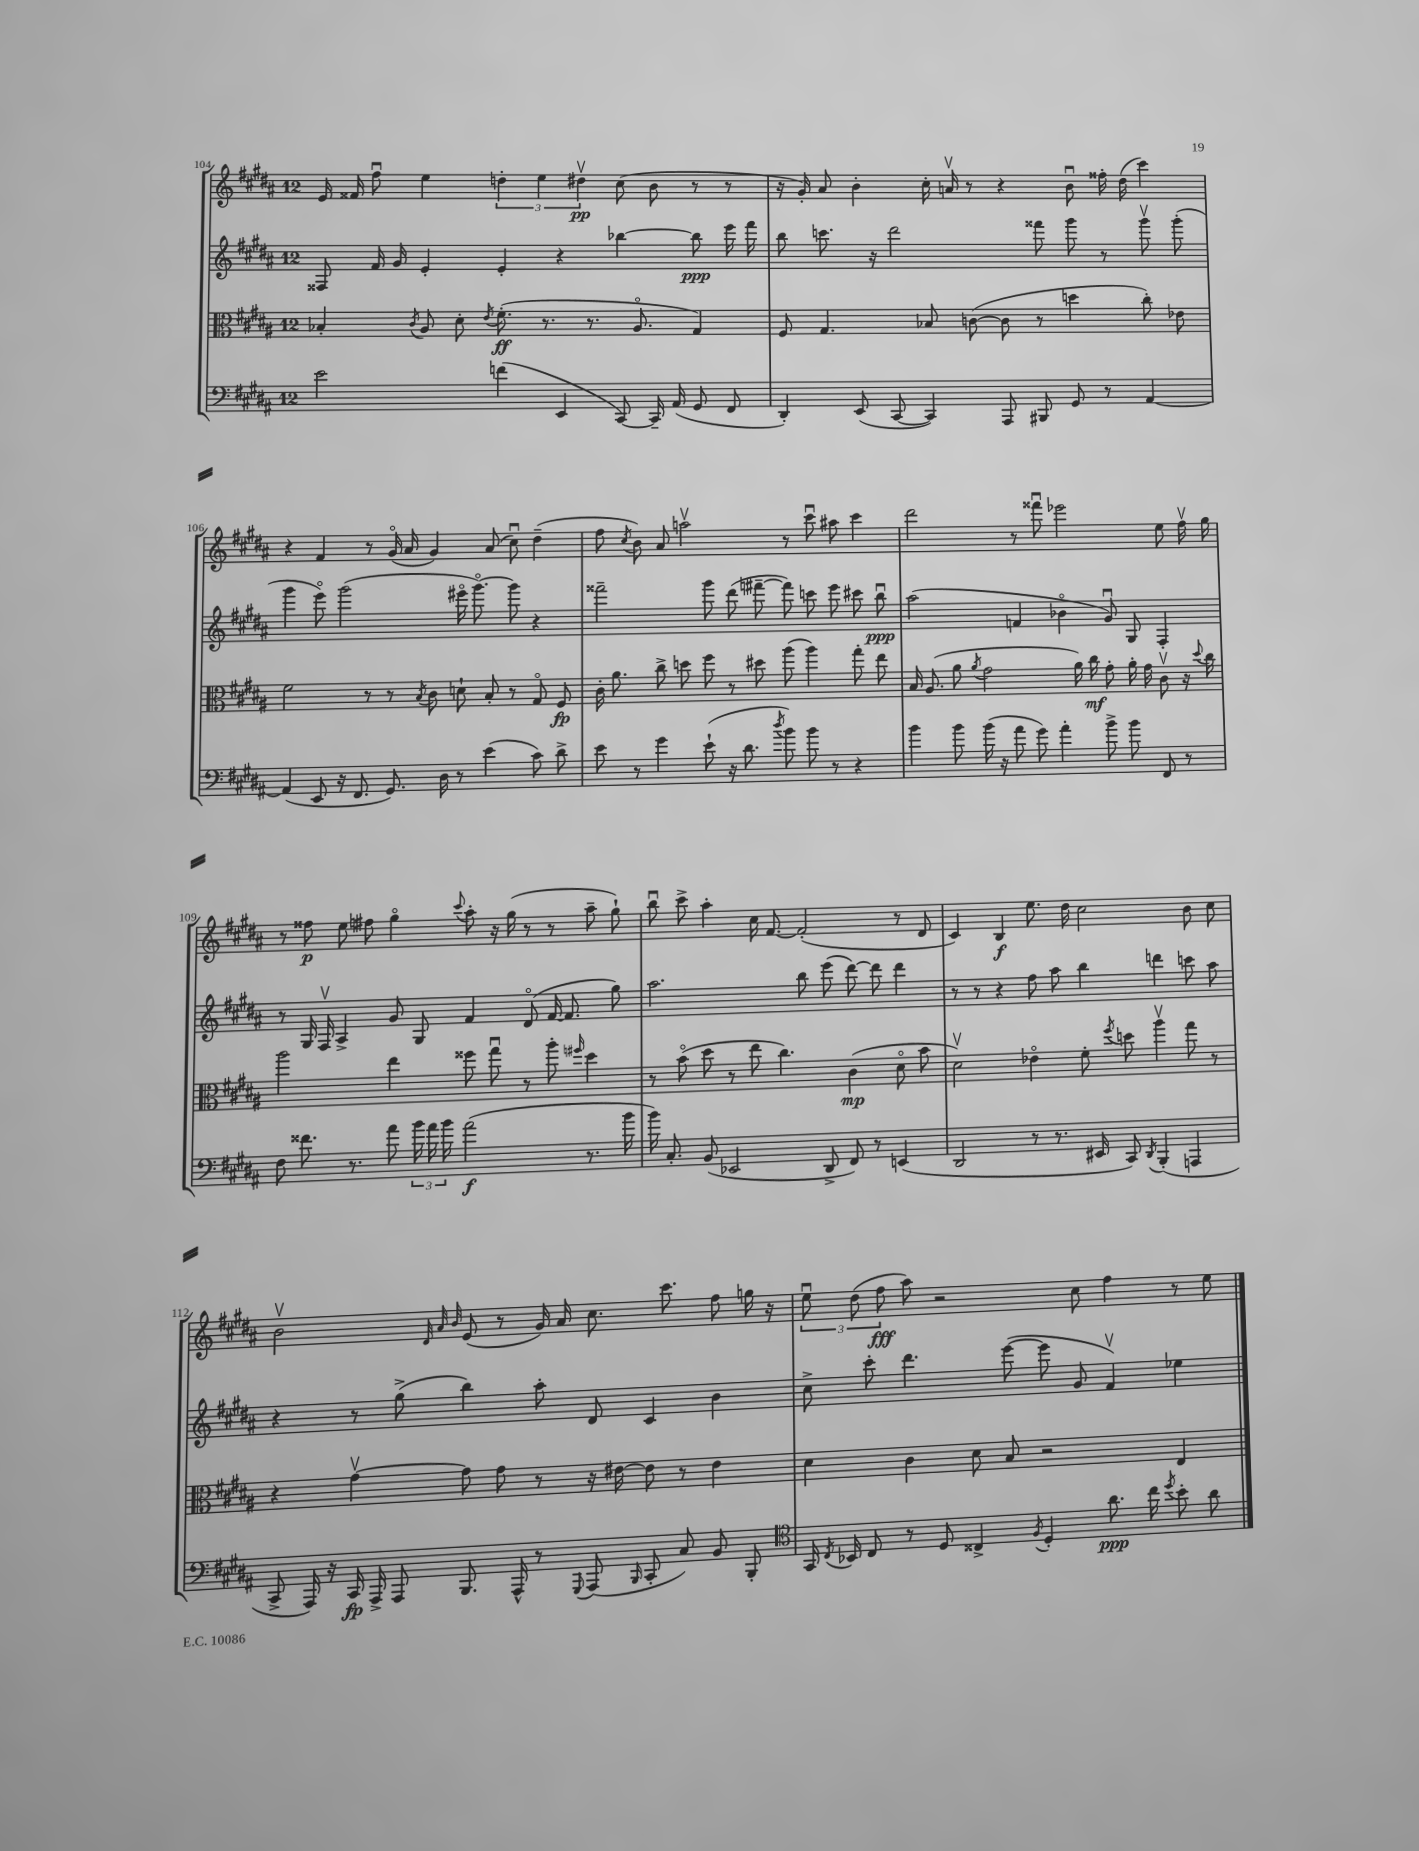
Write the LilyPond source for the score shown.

<<
\new StaffGroup <<
\new Staff = "s0" {
    \clef treble \key b \major \once \override Staff.TimeSignature.style = #'single-digit \time 12/8
    \autoBeamOff e'16 fisis'16 fis''8\downbow e''4 \tuplet 3/2 { d''4-. e''4 dis''4\upbow\pp } cis''8( b'8 r8 r8 |
    r16 gis'16-.) ais'8 b'4-. cis''16-. a'16\upbow r8 r4 b'8\downbow fisis''16-. dis''16( cis'''4) |
    r4 fis'4 r8 gis'16\flageolet( ais'16 gis'4) ais'8( cis''8\downbow) dis''4--( |
    fis''8 \acciaccatura { cis''8 } b'8) ais'8 a''2\upbow r8 cis'''8\downbow ais''8 cis'''4 |
    dis'''2 r8 fisis'''8\downbow ees'''2 e''8 fis''16\upbow gis''16 |
    r8 fisis''8\p e''8 fis''8 gis''4\flageolet \appoggiatura { cis'''8 } ais''8-. r16 gis''16( r8 r8 ais''8-- gis''8-!) |
    b''8\downbow cis'''8-> ais''4-. cis''16 fis'8.~ fis'2-.( r8 dis'8 |
    cis'4) b4\f e''8. dis''16 cis''2 b'8 cis''8 |
    b'2\upbow \grace { dis'32 ais'32 b'32 } e'8( r8 gis'16) ais'16 cis''8. cis'''8. fis''8 g''16 r16 |
    \tuplet 3/2 { e''8\downbow dis''8( fis''8\fff } ais''8) r2 cis''8 fis''4 r8 e''8 \bar "|." |
}
\new Staff = "s1" {
    \clef treble \key b \major \once \override Staff.TimeSignature.style = #'single-digit \time 12/8
    \autoBeamOff fisis8 fis'16 gis'16 e'4-. e'4-. r4 bes''4~ bes''8\ppp e'''16 fis'''16 |
    b''8 c'''8. r16 dis'''2 fisis'''8 gis'''8 r8 gis'''8\upbow gis'''8-.( |
    gis'''4 e'''8\flageolet) gis'''2( eis'''16\flageolet gis'''8.~\flageolet) gis'''8 r4 |
    fisis'''2-- gis'''8 dis'''8( fis'''8~-- fis'''8) c'''8 e'''8 cis'''8 b''8\downbow\ppp |
    ais''2( f'4 bes'4\flageolet gis'8\downbow) gis8 fis4-. |
    r8 gis16 fis16\upbow ais4-> gis'8 gis8 fis'4 dis'8\flageolet( fis'16~ fis'8. gis''8) |
    ais''2. b''8 e'''8( dis'''8~) dis'''8 dis'''4 |
    r8 r8 r4 fis''8 ais''8 b''4 d'''4 c'''8 ais''8 |
    r4 r8 gis''8->( b''4) ais''8-. dis'8 cis'4 b'4 |
    cis''8-> cis'''8-. dis'''4. e'''8~( e'''8 gis'8 fis'4\upbow) ees''4 \bar "|." |
}
\new Staff = "s2" {
    \clef alto \key b \major \once \override Staff.TimeSignature.style = #'single-digit \time 12/8
    \autoBeamOff bes4-. \acciaccatura { cis'8 } ais8 dis'8-. \acciaccatura { e'8 } fis'8.-.\ff( r8. r8. ais8.\flageolet gis4) |
    fis8 gis4. bes8 c'8~( c'8 r8 d''4 cis''8-.) ees'8 |
    fis'2 r8 r8 \acciaccatura { b8 } cis'8 d'8-! b8-. r8 gis8\flageolet fis8\fp |
    cis'16-. ais'8. cis''8-> d''8 fis''8 r8 dis''8 ais''8( ais''4) gis''8-. e''8 |
    b16 ais8.( ais'8 \acciaccatura { ais'8 } gis'2 ais'16) cis''16\mf gis'8-. ais'16-. gis'16 cis'8\upbow r16 \appoggiatura { dis''8 } cis''16 |
    ais''2 e''4 fisis''8 gis''8\downbow r8 ais''8-. \grace { fis''16 } dis''4 |
    r8 b'8\flageolet( dis''8 r8 e''8 cis''4.) cis'4\mp( dis'8\flageolet b'8 |
    dis'2\upbow) ees'4\flageolet fis'8-. \acciaccatura { fis''8 } d''8 ais''4\upbow gis''8 r8 |
    r4 gis'4~\upbow gis'8 gis'8 r8 r16 eis'16~ eis'8 r8 eis'4 |
    dis'4 cis'4 dis'8 b8 r2 e4 \bar "|." |
}
\new Staff = "s3" {
    \clef bass \key b \major \once \override Staff.TimeSignature.style = #'single-digit \time 12/8
    \autoBeamOff e'2 f'4( e,4 cis,8~) cis,16-- ais,16( gis,8 fis,8 |
    dis,4-.) e,8( cis,8~ cis,4) ais,,8 bis,,8 gis,8 r8 ais,4~ |
    ais,4( e,8 r16 fis,8. gis,8.) dis16 r8 e'4( cis'8) dis'8-> |
    e'8 r8 gis'4 e'8-!( r16 dis'8. \acciaccatura { dis''8 } b'8) b'8 r8 r4 |
    b'4 b'8 b'16( r16 ais'8 gis'8) ais'4-. b'8-> b'8 fis,8 r8 |
    fis8 fisis'8. r8. ais'8 \tuplet 3/2 { b'16 ais'16 b'16 } ais'2\f( r8. b'16 |
    b'16) cis8.-. b,8( ees,2 dis,8-> fis,8) r8 e,4( |
    dis,2 r8 r8. eis,16 cis,8) \acciaccatura { dis,8 } b,,4-.( a,,4 |
    cis,8-> ais,,16) r16 cis,16\fp ais,,16-> ais,,8 b,,8. ais,,16-^ r8 \appoggiatura { gis,,8 } ais,,8( \grace { b,,16 } cis,8-. cis8) b,8 b,,8-. |
    \clef tenor gis,16 \acciaccatura { cis8 } bes,16 cis8 r8 dis8 cisis4-> \acciaccatura { fis8 } dis4-. ais'8.\ppp cis''16 \acciaccatura { dis''8 } b'8-. ais'8 \bar "|." |
}
>>
>>
\layout { \context { \Score currentBarNumber = #104 } }
